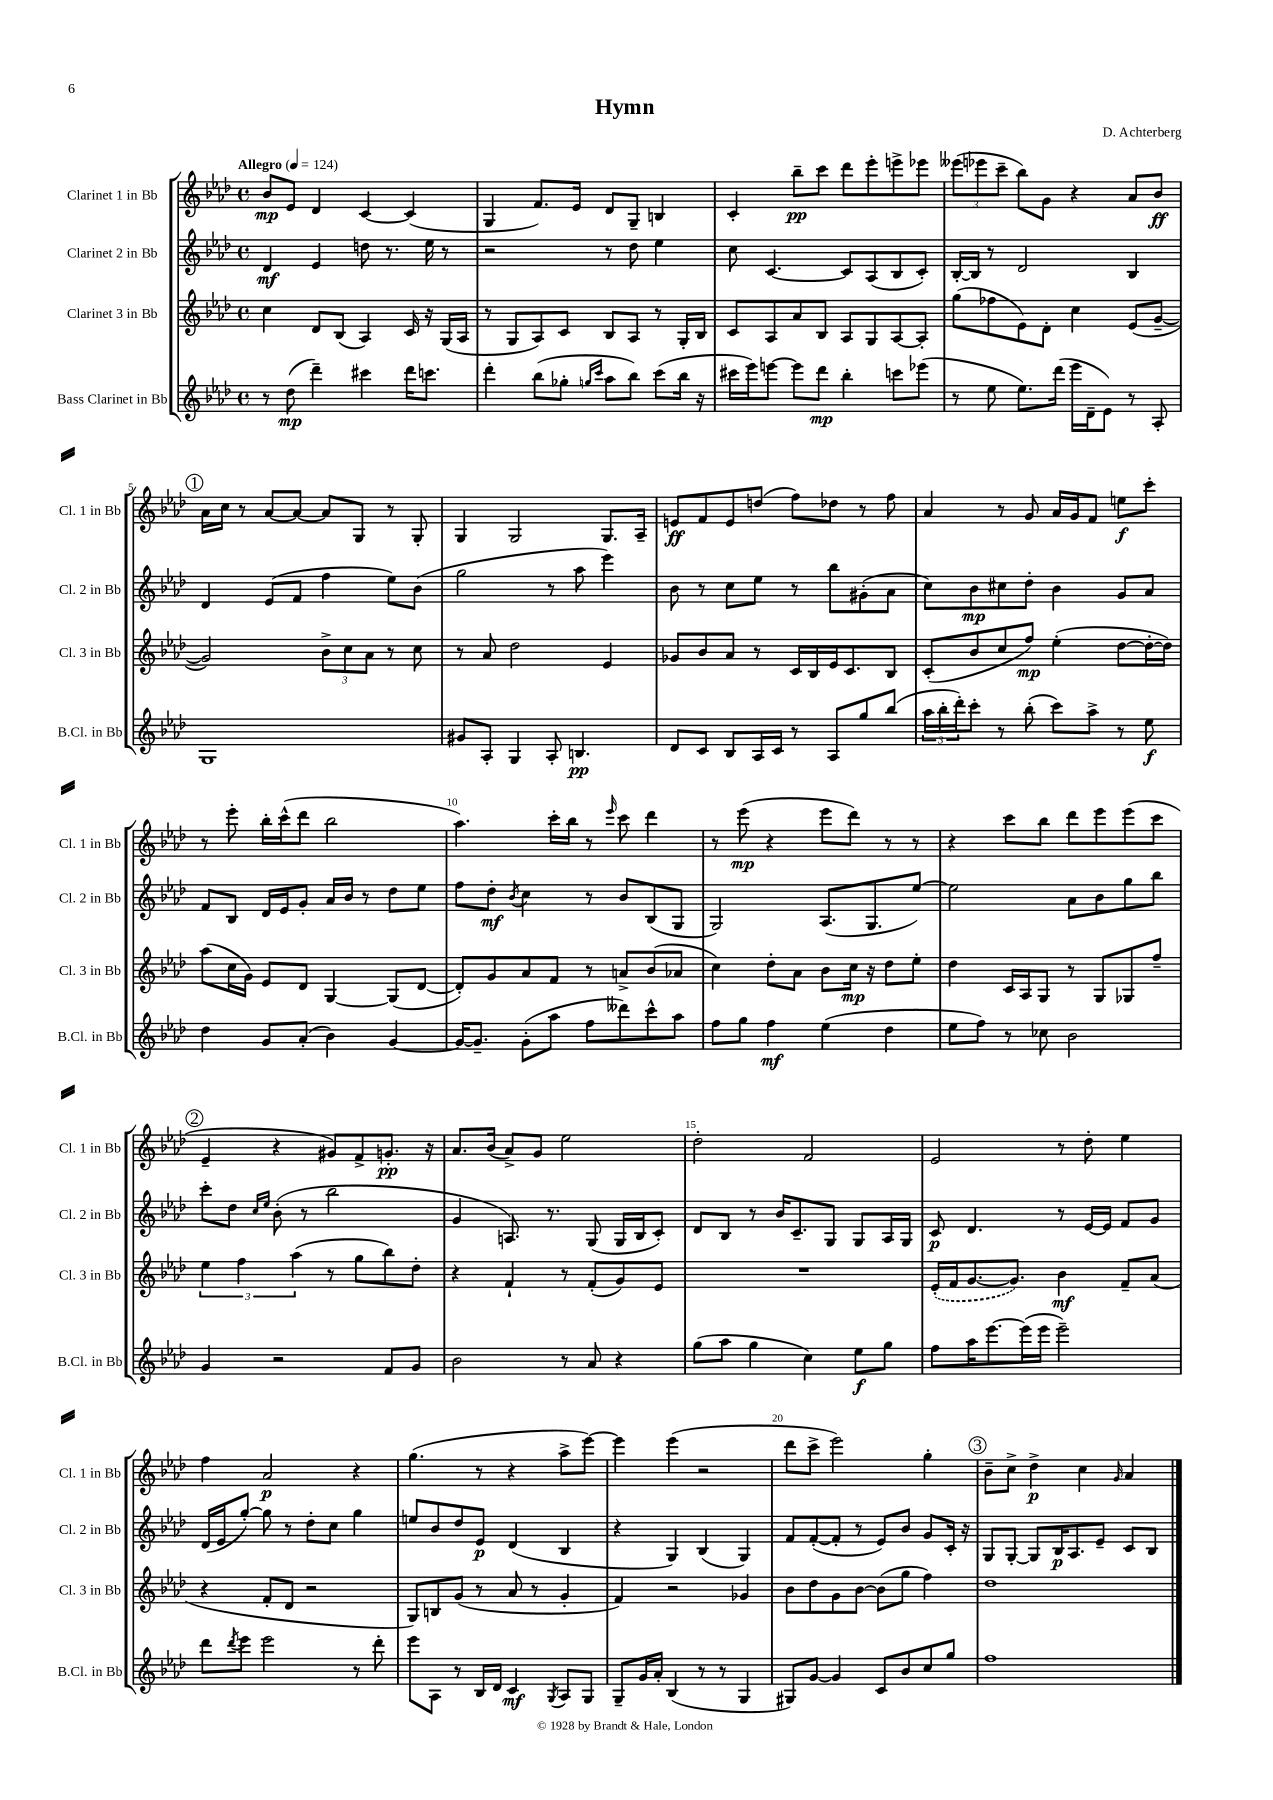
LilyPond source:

\header { title = "Hymn" composer = "D. Achterberg" }
<<
\new StaffGroup <<
\new Staff = "s0" \with { instrumentName = "Clarinet 1 in Bb" shortInstrumentName = "Cl. 1 in Bb" } {
    \clef treble \key aes \major \defaultTimeSignature \time 4/4 \tempo "Allegro" 4 = 124
    bes'8\mp ees'8 des'4 c'4~ c'4( |
    g4 f'8.) ees'16 des'8 g8-- b4 |
    c'4-. bes''8--\pp c'''8 des'''8 ees'''8-. e'''8-> ees'''8 |
    \tuplet 3/2 { eeses'''8( ees'''8 c'''8-- } bes''8) g'8 r4 aes'8 bes'8\ff |
    \mark \markup { \circle "1" } aes'16 c''16 r8 aes'8~ aes'8~ aes'8 g8 r8 g8-. |
    g4 g2 g8. aes16-- |
    e'8\ff f'8 e'8 d''8( f''8) des''8 r8 f''8 |
    aes'4 r8 g'8 aes'16 g'16 f'8 e''8\f c'''8-. |
    r8 ees'''8-. bes''16-. c'''16-^( des'''8 bes''2 |
    aes''4.) c'''16-. bes''16 r8 \grace { ees'''16 } c'''8 des'''4 |
    r8 ees'''8\mp( r4 ees'''8 des'''8) r8 r8 |
    r4 c'''8 bes''8 des'''8 ees'''8 ees'''8( c'''8 |
    \mark \markup { \circle "2" } ees'4-- r4 gis'8) f'8-> g'8.-.\pp r16 |
    aes'8. bes'16( aes'8->) g'8 ees''2 |
    des''2-. f'2 |
    ees'2 r8 des''8-. ees''4 |
    f''4 aes'2\p r4 |
    g''4.( r8 r4 aes''8-> ees'''8~) |
    ees'''4 ees'''4( r2 |
    des'''8 c'''8-> ees'''2) g''4-. |
    \mark \markup { \circle "3" } bes'8-- c''8-> des''4->\p c''4 \grace { g'16 } aes'4 \bar "|." |
}
\new Staff = "s1" \with { instrumentName = "Clarinet 2 in Bb" shortInstrumentName = "Cl. 2 in Bb" } {
    \clef treble \key aes \major \defaultTimeSignature \time 4/4
    des'4\mf ees'4 d''8 r8. ees''16 r8 |
    r2 r8 des''8 ees''4 |
    c''8 c'4.~ c'8 aes8( bes8 c'8-.) |
    bes16~-. bes16 r8 des'2 bes4 |
    \mark \markup { \circle "1" } des'4 ees'8( f'8 f''4 ees''8) bes'8( |
    g''2 r8 aes''8 ees'''4) |
    bes'8 r8 c''8 ees''8 r8 bes''8 gis'8-.( aes'8 |
    c''8) bes'8\mp cis''8 des''8-. bes'4 g'8 aes'8 |
    f'8 bes8 des'16 ees'16 g'8-. aes'16 bes'16 r8 des''8 ees''8 |
    f''8 des''8-.\mf \acciaccatura { bes'8 } c''4 r8 bes'8 bes8( g8 |
    g2) aes8.( g8. ees''8~) |
    ees''2 aes'8 bes'8 g''8 bes''8 |
    \mark \markup { \circle "2" } c'''8-. des''8 \grace { c''16 ees''16 } bes'8-.( r8 bes''2 |
    g'4 a8.) r8. g8( g16 bes16 c'8-.) |
    des'8 bes8 r8 bes'16 c'8.-- g8 g8 aes16 g16 |
    c'8\p des'4. r8 ees'16~ ees'16 f'8 g'8 |
    des'16( ees'16 g''8~-.) g''8 r8 des''8-. c''8 g''4 |
    e''8 bes'8 des''8 ees'8\p des'4( bes4 |
    r4 g4) bes4( g4) |
    f'8 f'8~-.( f'8-. r8 ees'8) bes'8 g'8 c'16-. r16 |
    \mark \markup { \circle "3" } g8 g8~-. g8 bes16\p aes8. ees'8-- c'8 bes8 \bar "|." |
}
\new Staff = "s2" \with { instrumentName = "Clarinet 3 in Bb" shortInstrumentName = "Cl. 3 in Bb" } {
    \clef treble \key aes \major \defaultTimeSignature \time 4/4
    c''4 des'8 bes8( aes4) c'16 r16 g16( aes16 |
    r8 g8 aes8) c'8 bes8 aes8 r8 g16-. bes16 |
    c'8 aes8 aes'8 bes8 aes8 g8 aes8~ aes8-. |
    g''8( fes''8 ees'8) des'8-. c''4 ees'8( g'8~-- |
    \mark \markup { \circle "1" } g'2) \tuplet 3/2 { bes'8-> c''8 aes'8 } r8 c''8 |
    r8 aes'8 des''2 ees'4 |
    ges'8 bes'8 aes'8 r8 c'16 bes16 ees'16 c'8. bes8 |
    c'8-.( bes'8 c''8 f''8\mp) ees''4-.( des''8~ des''16~-. des''16) |
    aes''8( c''16 g'16) ees'8 des'8 g4~ g8( des'8~ |
    des'8-.) g'8 aes'8 f'8 r8 a'8-> bes'8( aes'8 |
    c''4) des''8-. aes'8 bes'8 c''16\mp r16 des''8 ees''8-. |
    des''4 c'16 aes16 g8 r8 g8 ges8 f''8-- |
    \mark \markup { \circle "2" } \tuplet 3/2 { ees''4 f''4 aes''4( } r8 g''8 bes''8) des''8-. |
    r4 f'4-! r8 f'8-.( g'8) ees'8 |
    R1 |
    \once \slurDashed ees'16-.( f'16 g'8.~ g'8.) bes'4\mf f'8-- aes'8( |
    r4 f'8-. des'8 r2 |
    g8) b8 g'8( r8 aes'8 r8 g'4-. |
    f'4) r2 ges'4 |
    bes'8 des''8 g'8 bes'8~ bes'8( g''8 f''4) |
    \mark \markup { \circle "3" } des''1 \bar "|." |
}
\new Staff = "s3" \with { instrumentName = "Bass Clarinet in Bb" shortInstrumentName = "B.Cl. in Bb" } {
    \clef treble \key aes \major \defaultTimeSignature \time 4/4
    r8 des''8\mp( des'''4--) cis'''4 des'''16 c'''8. |
    des'''4-. bes''8( ges''8-. \grace { g''16 c'''16 } aes''8 bes''8) c'''8( bes''16 r16 |
    cis'''16 ees'''16) e'''8~ e'''8 des'''8\mp bes''4-. c'''8 ees'''8( |
    r8 ees''8 ees''8.) des'''16( ees'''16 des'16-- ees'8) r8 aes8-. |
    \mark \markup { \circle "1" } g1 |
    gis'8 aes8-. g4 aes8-. b4.\pp |
    des'8 c'8 bes8 aes16 c'16 r8 aes8 g''8 bes''8( |
    \tuplet 3/2 { aes''16 bes''16-. des'''16-.) } c'''8-. r8 bes''8-.( c'''8) aes''8-> r8 ees''8\f |
    des''4 g'8 aes'8-.( bes'4) g'4~ |
    g'16~ g'8.-- g'8-.( aes''8 f''8 deses'''8) c'''8-^ aes''8 |
    f''8 g''8 f''4\mf ees''4( des''4 |
    ees''8 f''8) r8 ces''8 bes'2 |
    \mark \markup { \circle "2" } g'4 r2 f'8 g'8 |
    bes'2 r8 aes'8 r4 |
    g''8( aes''8 g''4 c''4) ees''8\f g''8 |
    f''8 aes''16 ees'''8.~ ees'''16( ees'''16 ees'''2--) |
    des'''8 \acciaccatura { des'''8 } ees'''8 ees'''2 r8 des'''8-. |
    ees'''8 aes8 r8 bes16 des'16 c'4\mf \acciaccatura { g8 } aes8 g8 |
    g8-- g'16 aes'16-. bes4( r8 r8 g4 |
    gis8) g'8~ g'4 c'8 bes'8 c''8 g''8 |
    \mark \markup { \circle "3" } f''1 \bar "|." |
}
>>
>>
\layout { \context { \Score \override BarNumber.break-visibility = ##(#f #t #t) barNumberVisibility = #(every-nth-bar-number-visible 5) } }
